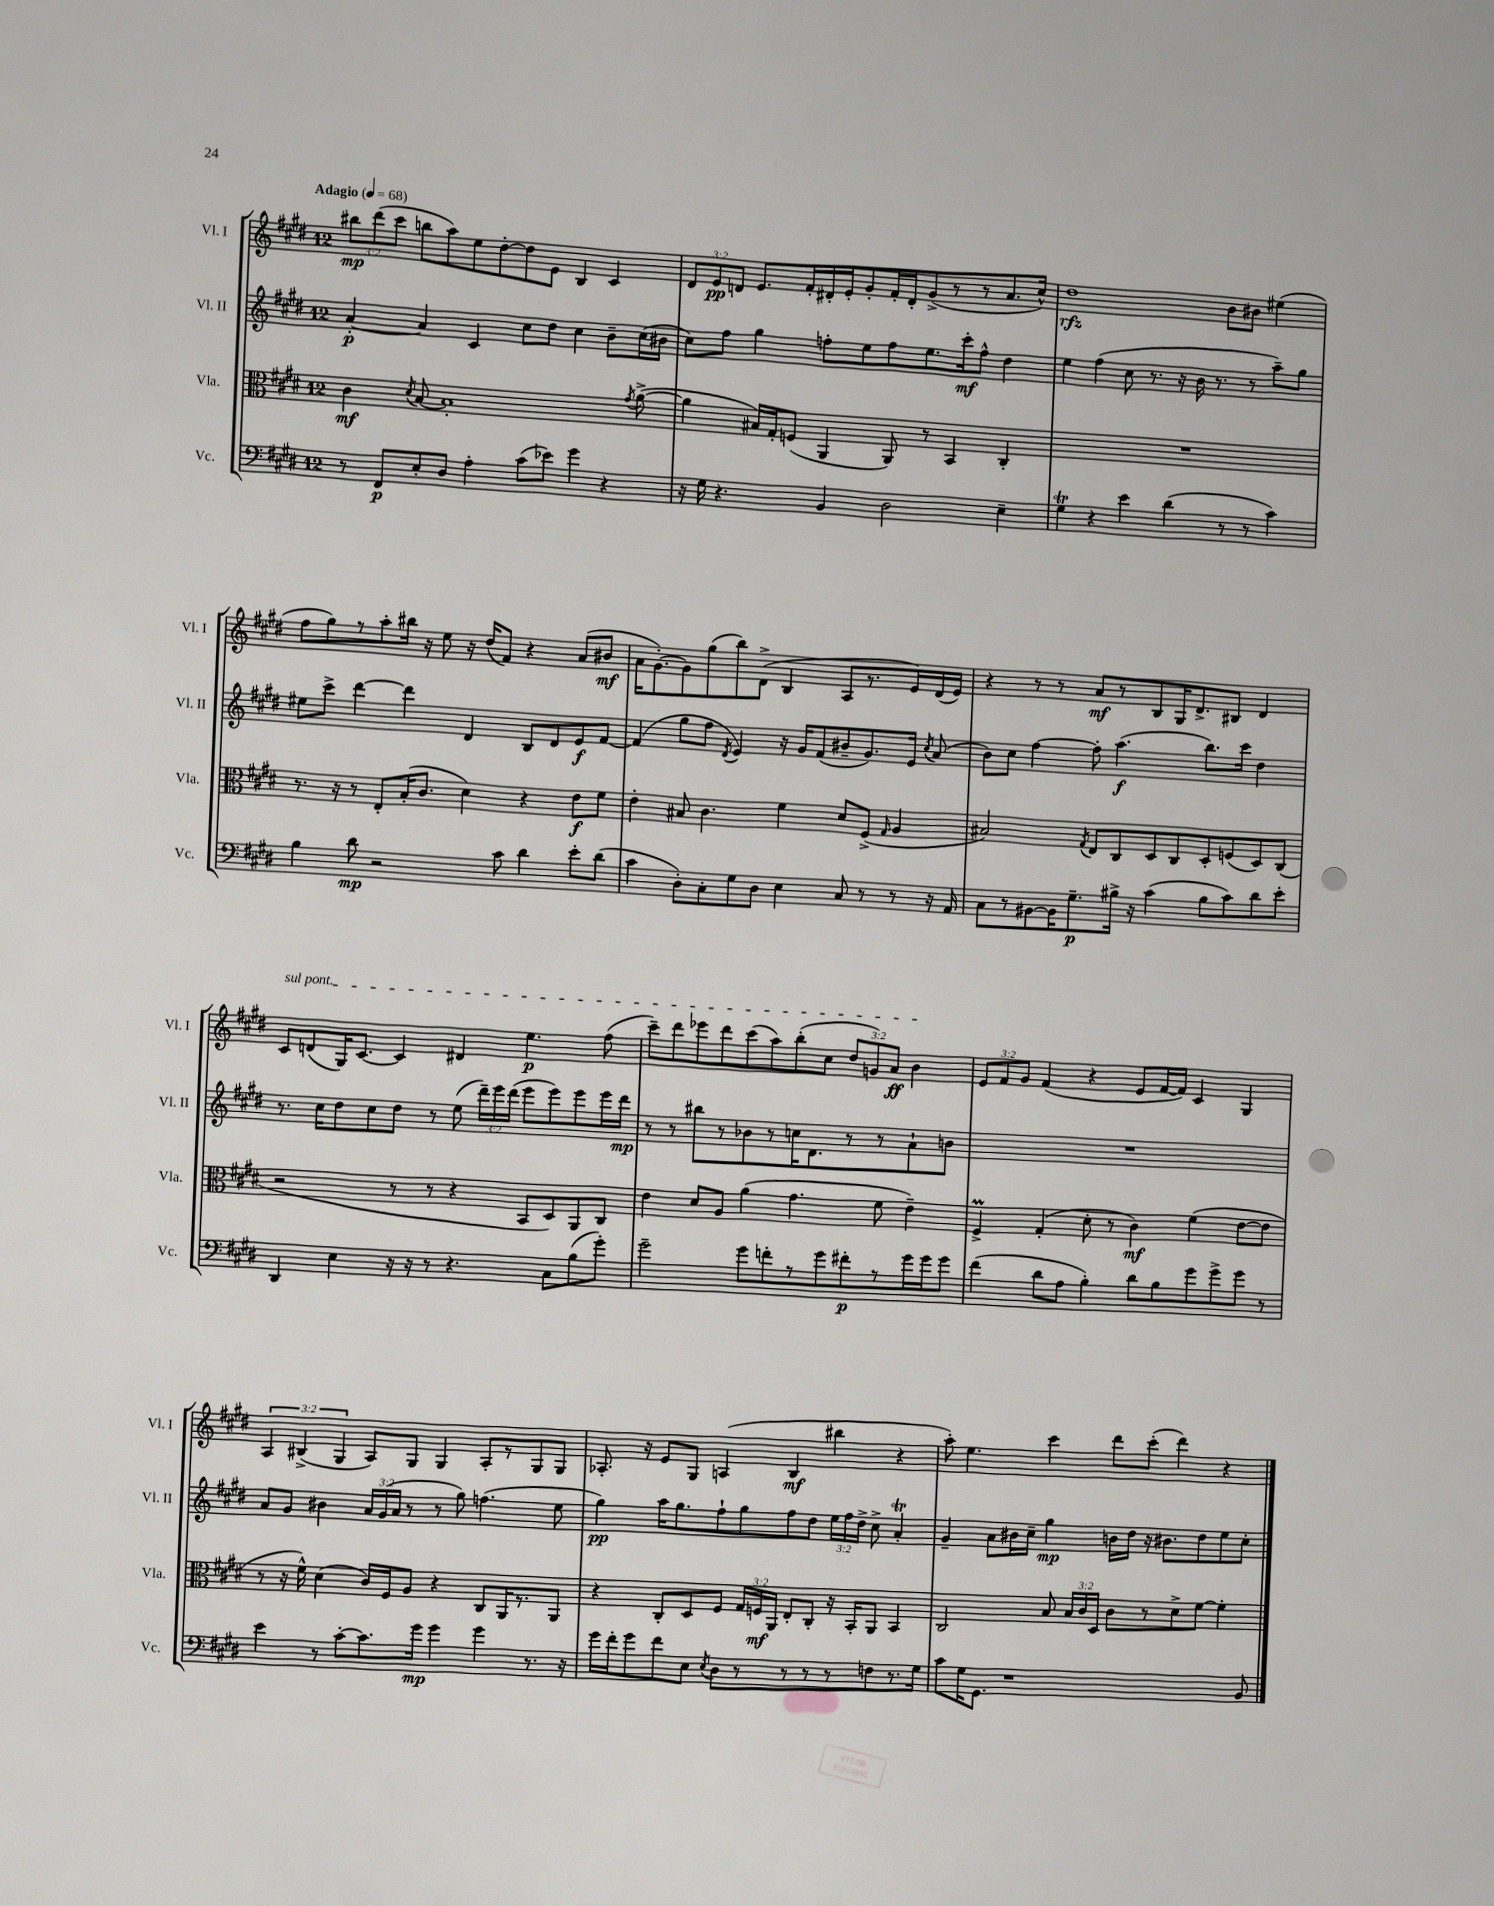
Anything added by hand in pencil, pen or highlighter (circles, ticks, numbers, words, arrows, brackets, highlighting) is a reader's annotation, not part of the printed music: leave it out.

**kern	**dynam	**kern	**dynam	**kern	**dynam	**kern	**dynam
*part4	*part4	*part3	*part3	*part2	*part2	*part1	*part1
*staff4	*staff4	*staff3	*staff3	*staff2	*staff2	*staff1	*staff1
*I"Vc.	*	*I"Vla.	*	*I"Vl. II	*	*I"Vl. I	*
*I'Vc.	*	*I'Vla.	*	*I'Vl. II	*	*I'Vl. I	*
*clefF4	*	*clefC3	*	*clefG2	*	*clefG2	*
*k[f#c#g#d#]	*	*k[f#c#g#d#]	*	*k[f#c#g#d#]	*	*k[f#c#g#d#]	*
*M12/8	*	*M12/8	*	*M12/8	*	*M12/8	*
*MM68	*	*MM68	*	*MM68	*	*MM68	*
=1	=1	=1	=1	=1	=1	=1	=1
!	!	!	!	!	!	!LO:TX:a:B:t=Adagio	!
8r	.	4c#\	mf	[4a'/	p	12bb#X\L	mp
.	.	.	.	.	.	(12ddd#\	.
8FF#/L	p	.	.	.	.	.	.
.	.	.	.	.	.	12ccc#\J	.
.	.	8qd#/	.	.	.	.	.
8E'/	.	[8B/	.	4a/]	.	8bbn\L	.
8D#/J	.	1B']	.	.	.	8aa\)	.
4A'\	.	.	.	4c#/	.	8ee\	.
.	.	.	.	.	.	[8dd#'\	.
(8c#\L	.	.	.	8cc#\L	.	8dd#\]	.
8e-X\J)	.	.	.	8dd#\J	.	8e\J	.
4g#\	.	.	.	4cc#\	.	4B/	.
4r	.	.	.	8b~\L	.	4c#/	.
.	.	8qg#/	.	.	.	.	.
.	.	([8a^\	.	(16cc#\L	.	.	.
.	.	.	.	16b#X\JJ	.	.	.
=2	=2	=2	=2	=2	=2	=2	=2
16r	.	4a\]	.	8cc#\L)	.	12d#/L	.
16G#\	.	.	.	.	.	.	.
.	.	.	.	.	.	12e/	pp
4.r	.	.	.	8ff#\J	.	.	.
.	.	.	.	.	.	12dn/J	.
.	.	16B#X/LL)	.	4gg#\	.	8.e/L	.
.	.	16G#'/J	.	.	.	.	.
.	.	(8Fn/J	.	.	.	.	.
.	.	.	.	.	.	16f#'/L	.
4BB/	.	4AA/	.	8ffn'\L	.	16d#X'/	.
.	.	.	.	.	.	16e'/J	.
.	.	.	.	8ee\	.	8g#'/	.
2D#\	.	8AA/)	.	8ff\	.	16f#'/L	.
.	.	.	.	.	.	16d#'/J	.
.	.	8r	.	8.ee\	.	(8g#^/	.
.	.	4BB/	.	.	.	8r	.
.	.	.	.	16ccc#'\k	mf	.	.
.	.	.	.	8ff^^\J	.	8r	.
4E~\	.	4C#'/	.	4dd#\	.	8.a/	.
.	.	.	.	.	.	16cc#^^/Jk)	.
=3	=3	=3	=3	=3	=3	=3	=3
4G#t\	.	1.r	.	4ee\	.	1dd#	rfz
4r	.	.	.	(4ff#\	.	.	.
4e\	.	.	.	8cc#\	.	.	.
.	.	.	.	8.r	.	.	.
(4d#\	.	.	.	.	.	.	.
.	.	.	.	16r	.	.	.
.	.	.	.	16b\	.	.	.
.	.	.	.	8.r	.	.	.
8r	.	.	.	.	.	8b\L	.
8r	.	.	.	8r	.	8b#X\J	.
4c#\)	.	.	.	8aa~\L)	.	(4ee#X\	.
.	.	.	.	8gg#\J	.	.	.
!!LO:LB:g=z
=4	=4	=4	=4	=4	=4	=4	=4
4B\	.	8.r	.	8ee#X\L	.	8ff#\L	.
.	.	.	.	8ccc#^\J	.	8gg#\)	.
.	.	16r	.	.	.	.	.
8d#\	mp	8r	.	[4ddd#\	.	8r	.
2r	.	8E'/L	.	.	.	8aa'\	.
.	.	(16B'/K	.	4ddd#\]	.	16bb#X\Jk	.
.	.	8.c#/J	.	.	.	16r	.
.	.	.	.	.	.	8ee\	.
.	.	4d#\)	.	4d#/	.	16r	.
.	.	.	.	.	.	(16dd#/KL	.
8c#\	.	.	.	.	.	8f#/J)	.
4d#\	.	4r	.	8B/L	.	4r	.
.	.	.	.	8d#/	.	.	.
8e'\L	.	8e\L	f	8e/	f	(8a/L	.
(8d#\J	.	8f#\J	.	[8f#/J	.	8b#X/J	mf
=5	=5	=5	=5	=5	=5	=5	=5
4c#\	.	4e'\	.	(4f#/]	.	16a\KL	.
.	.	.	.	.	.	[8.g#'\)	.
8D#'\L)	.	8B#X/	.	8gg#\L	.	8g#\]	.
8C#'\	.	4.c#\	.	8ff#\J	.	(8gg#\	.
.	.	.	.	8qd#/	.	.	.
8G#\	.	.	.	4e/)	.	8bb\)	.
8D#\J	.	.	.	.	.	(8d#^\J	.
4E\	.	4f#\	.	16r	.	4B/	.
.	.	.	.	16g#/KL	.	.	.
.	.	.	.	(8f#/	.	.	.
8C#/	.	8d#/L	.	8b#X~/	.	8A/L	.
8r	.	(8F#^/J	.	8.g#/)	.	8.r	.
.	.	16qqG#/	.	.	.	.	.
8r	.	4A/	.	.	.	.	.
.	.	.	.	16e/Jk	.	16e/L)	.
.	.	.	.	8qcc#/	.	.	.
16r	.	.	.	(8a/	.	(16d#/	.
16AA/	.	.	.	.	.	16e/JJ)	.
=6	=6	=6	=6	=6	=6	=6	=6
8C#\L	.	2B#X/)	.	8b\L)	.	4r	.
8r	.	.	.	8cc#\J	.	.	.
[8BB#X\	.	.	.	[4ff#\	.	8r	.
16BB#\K]	.	.	.	.	.	8r	.
8.G#~\	p	.	.	.	.	.	.
.	.	8qG#/	.	.	.	.	.
.	.	8E/L	.	8ff#'\]	.	8a/L	mf
16B#X^\Jk	.	8C#/	.	(4.aa\	f	8r	.
16r	.	.	.	.	.	.	.
(4c#\	.	8D#/	.	.	.	8B/	.
.	.	8C#/	.	.	.	16G#/K	.
.	.	.	.	.	.	8.d#^/	.
8B#\L	.	8D#'/	.	8.bb\L)	.	.	.
8c#\)	.	(8Fn/	.	.	.	8B#X/J	.
.	.	.	.	16ccc#\Jk	.	.	.
8d#\	.	8D#/)	.	4dd#\	.	4d#/	.
8e'\J	.	(8C#/J	.	.	.	.	.
!!LO:LB:g=z
=7	=7	=7	=7	=7	=7	=7	=7
!	!	!	!	!	!	!LO:TX:a:i:t=sul pont.	!
4DD#/	.	2r	.	8.r	.	8c#/L	.
.	.	.	.	.	.	(8dn/	.
.	.	.	.	16cc#\KL	.	.	.
4E\	.	.	.	8dd#\	.	16G#/K)	.
.	.	.	.	.	.	[8.c#/J	.
.	.	.	.	8cc#\	.	.	.
16r	.	8r	.	8dd#\J	.	4c#/]	.
16r	.	.	.	.	.	.	.
8r	.	8r	.	8r	.	.	.
4.r	.	4r	.	(8ee\	.	4d#X/	.
.	.	.	.	24ddd#~\LL)	.	.	.
.	.	.	.	24eee\	.	.	.
.	.	.	.	(24ddd#\JJ	.	.	.
.	.	8BB/L	.	8eee\L	.	4.ee\	p
8C#\L	.	8D#/)	.	8eee\)	.	.	.
(8B\	.	8AA/	.	8eee\	.	.	.
8g#'\J)	.	8C#/J	.	16eee\L	.	(8ff#\	.
.	.	.	.	16ddd#\JJ	mp	.	.
=8	=8	=8	=8	=8	=8	=8	=8
2g#~\	.	4e\	.	8r	.	8ccc#~\L)	.
.	.	.	.	8r	.	8ddd#\	.
.	.	8d#/L	.	8bb#X\L	.	8eee-X\	.
.	.	8A/J	.	8r	.	8ddd#\	.
8g#\L	.	(4a\	.	8b-X\	.	(8ccc#\	.
8fn'\	.	.	.	8r	.	8aa\)	.
8r	.	4.g#\	.	16ccn\K	.	(8bb'\	.
.	.	.	.	8.d#\	.	.	.
8g#\	.	.	.	.	.	8cc#\J	.
8f#X'\	p	.	.	8r	.	12dd#/L	.
.	.	.	.	.	.	12gn/)	.
8r	.	8f#\	.	8r	.	.	.
.	.	.	.	.	.	12a/J	ff
16g#\L	.	4e~\)	.	8a`\	.	4b\	.
16g#\J	.	.	.	.	.	.	.
8g#\J	.	.	.	8bn\J	.	.	.
=9	=9	=9	=9	=9	=9	=9	=9
(4f#\	.	4F#M^/	.	1.r	.	12e/L	.
.	.	.	.	.	.	12f#/	.
.	.	.	.	.	.	12g#/J	.
8d#\L	.	(4G#'/	.	.	.	(4f#/	.
8A\J	.	.	.	.	.	.	.
4B'\)	.	8d#'\	.	.	.	4r	.
.	.	8r	.	.	.	.	.
8d#\L	.	4c#\)	mf	.	.	8e/L	.
8B\	.	.	.	.	.	[16f#/L	.
.	.	.	.	.	.	16f#/JJ])	.
8g#\	.	(4f#\	.	.	.	4c#/	.
8g#^\	.	.	.	.	.	.	.
8g#\J	.	[8e\L	.	.	.	4G#/	.
8r	.	8e\J]	.	.	.	.	.
!!LO:LB:g=z
=10	=10	=10	=10	=10	=10	=10	=10
4e\	.	8r	.	8a/L	.	6A/	.
.	.	16r	.	8g#/J	.	.	.
.	.	.	.	.	.	(6B#X^/	.
.	.	16f#^^\)	.	.	.	.	.
8r	.	(4d#\	.	4b#X\	.	.	.
.	.	.	.	.	.	6G#/	.
[8c#'\L	.	.	.	.	.	.	.
8.c#\]	.	16c#/LL)	.	24a/LL	.	8A/L)	.
.	.	.	.	(24g#/	.	.	.
.	.	16F#/J	.	.	.	.	.
.	.	.	.	24a/JJ	.	.	.
.	.	8A/J	.	8r	.	8G#/J	.
16g#\Jk	mp	.	.	.	.	.	.
4g#\	.	4r	.	8r	.	4G#/	.
.	.	.	.	8gg#\)	.	.	.
4g#\	.	8C#/L	.	(4.ffn\	.	8A'/L	.
.	.	16AA/K	.	.	.	8r	.
.	.	8.r	.	.	.	.	.
8.r	.	.	.	.	.	8G#/	.
.	.	8AA/J	.	8ee\	.	8G#/J	.
16r	.	.	.	.	.	.	.
=11	=11	=11	=11	=11	=11	=11	=11
16g#\LL	.	4r	.	4gg#\)	pp	8.A-X'/	.
16f#'\J	.	.	.	.	.	.	.
8g#\	.	.	.	.	.	.	.
.	.	.	.	.	.	16r	.
8f#\	.	8C#'/L	.	16aa\KL	.	8e/L	.
.	.	.	.	8.gg#\	.	.	.
8E\J	.	8D#/	.	.	.	8G#/J	.
8qE/	.	.	.	.	.	.	.
8D#\L	.	8F#/J	.	8ff#`\	.	(4An/	.
8r	.	24G#/LL	.	8gg#\	.	.	.
.	.	24Fn/	mf	.	.	.	.
.	.	24AA/JJ	.	.	.	.	.
8r	.	8E'/L	.	8ff#\	.	4B/	mf
8r	.	8C#'/J	.	8dd#\J	.	.	.
8r	.	16r	.	24ee\LL	.	4bb#X\	.
.	.	.	.	24ff#\	.	.	.
.	.	16BB'/KL	.	.	.	.	.
.	.	.	.	24dd#^\JJ	.	.	.
8Fn\	.	8AA/J	.	8cc#^\	.	.	.
8.r	.	4BB/	.	4aT'/	.	4r	.
16G#\Jk	.	.	.	.	.	.	.
=12	=12	=12	=12	=12	=12	=12	=12
8c#\L	.	2C#/	.	4g#~/	.	8aa'\)	.
16G#\K	.	.	.	.	.	4.ee\	.
8.GG#\J	.	.	.	.	.	.	.
.	.	.	.	8a\L	.	.	.
1r	.	.	.	16b#X\L	.	.	.
.	.	.	.	16cc#~\JJ	.	.	.
.	.	8B/	.	4gg#\	mp	4ccc#\	.
.	.	24B/LL	.	.	.	.	.
.	.	24c#/	.	.	.	.	.
.	.	24D#/JJ	.	.	.	.	.
.	.	8c#\L	.	16bn\LL	.	8ddd#\L	.
.	.	.	.	16dd#\JJ	.	.	.
.	.	8r	.	16r	.	(8ccc#'\J	.
.	.	.	.	8.b#X\L	.	.	.
.	.	8d#^\	.	.	.	4ddd#\)	.
.	.	[8f#\J	.	8dd#\	.	.	.
.	.	4f#'\]	.	8ee\	.	4r	.
8BB/	.	.	.	8cc#'\J	.	.	.
==	==	==	==	==	==	==	==
*-	*-	*-	*-	*-	*-	*-	*-
